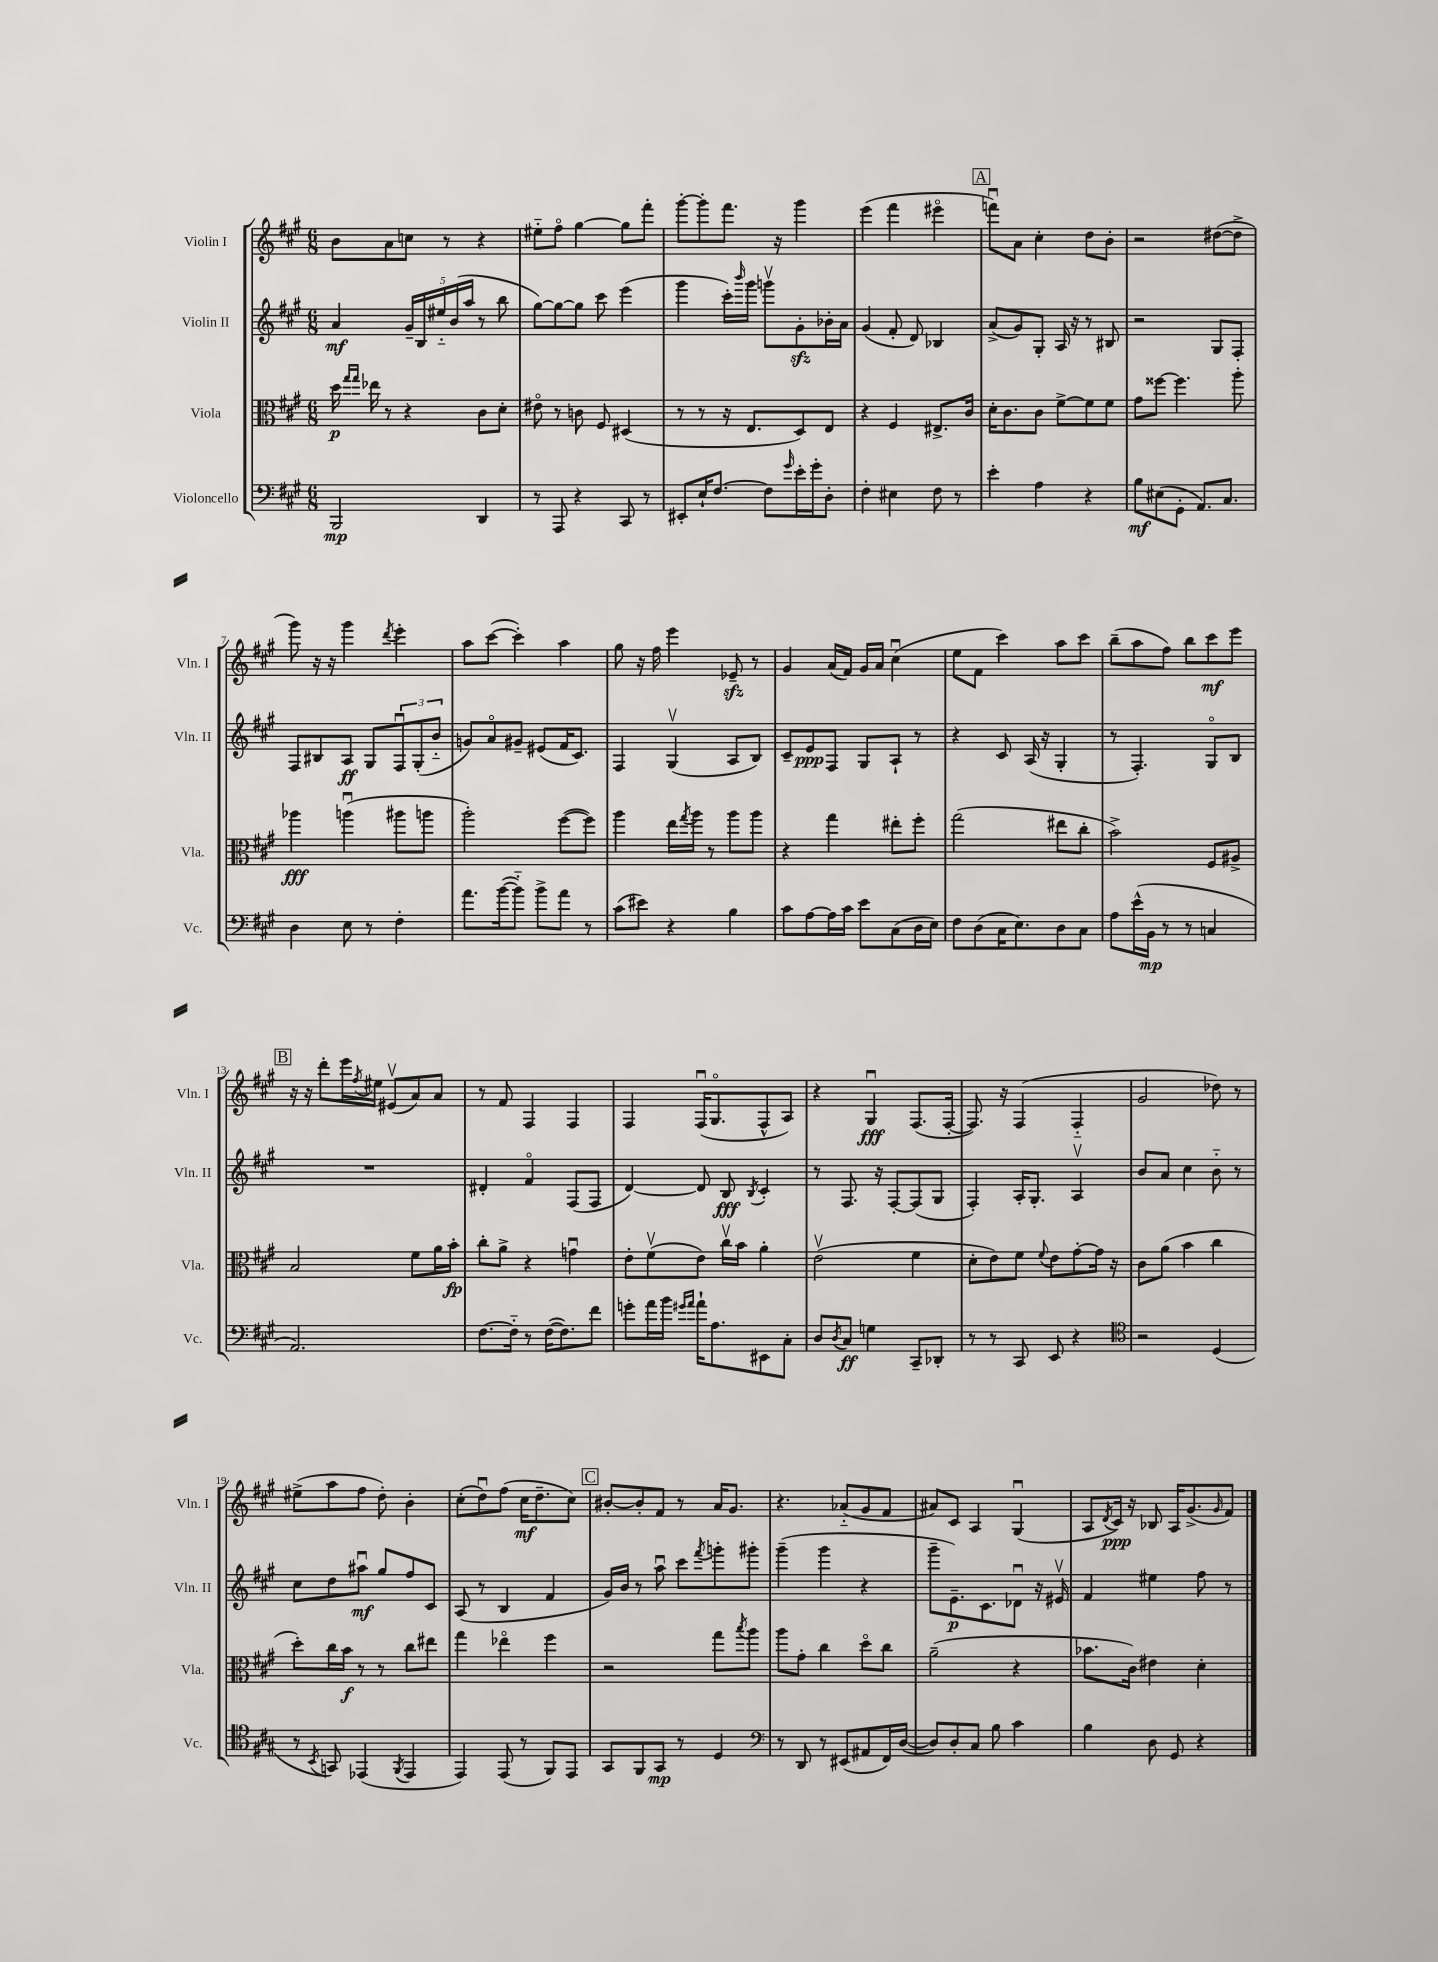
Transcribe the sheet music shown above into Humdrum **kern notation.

**kern	**kern	**kern	**kern
*staff4	*staff3	*staff2	*staff1
*clefF4	*clefC3	*clefG2	*clefG2
*k[f#c#g#]	*k[f#c#g#]	*k[f#c#g#]	*k[f#c#g#]
*M6/8	*M6/8	*M6/8	*M6/8
2BBB/	16dd\	4a/	8b\L
.	16qqgg#/LL	.	.
.	16qqgg#/JJ	.	.
.	16ee-\	.	.
.	8r	.	8a\
.	4r	20g#~/LL	8cc\J
.	.	20B/	.
.	.	20ee#'~/	.
.	.	.	8r
.	.	(20b/	.
.	.	20aa/JJ	.
4DD/	8c#\L	8r	4r
.	8d'\J	8bb\	.
=	=	=	=
8r	8e#o\	[8gg#\L)	8ee#'~\L
8AAA/	8r	8gg#\_	8ff#o\J
4r	8c\	8gg#\]J	[4gg#\
.	8F#/	8ccc#\	.
8CC#/	(4D#/	(4eee\	8gg#\]L
8r	.	.	8fff#'\J
=	=	=	=
8EE#'/L	8r	4ggg#\	[8ggg#'\L
16E`/K	8r	.	8ggg#'\]
[8.F#/J	.	.	.
.	16r	16ccc#'\LL)	8.fff#\J
.	.	16qqbbb/	.
.	8.E/L	16ggg#\JJ	.
8F#\]L	.	8gggv\L	.
.	.	.	16r
16qqg#/	.	.	.
16e'\L	8D/)	8g#'\	4ggg#\
16g#'\J	.	.	.
8D'\J	8E/J	16b-'\L	.
.	.	16a\JJ	.
=	=	=	=
4F#'\	4r	(4g#/	(4eee\
4E#\	4F#/	8f#'/	4fff#\
.	.	8d/)	.
8F#\	8.E#^/L	4B-/	4eee#o\
8r	.	.	.
.	16c#/Jk	.	.
=	=	=	=
4e'\	16d'\LK	(8a^/L	8fffu\L)
.	8.c#\	.	.
.	.	8g#/)	8a\J
4A\	8c#\J	8G#'/J	4cc#'\
.	[8f#^\L	16A/	.
.	.	16r	.
4r	8f#\]	8r	8dd\L
.	8f#\J	8B#/	8b'\J
=	=	=	=
8B\L	8g#\L	2r	2r
(8E#\	[8ff##\J	.	.
8GG#'\J	4.ff##\]	.	.
8.AA/L)	.	.	.
.	.	8G#/L	([8dd#\L
8.C#/J	.	.	.
.	8aa'\	8F#'/J	8dd#^\]J
=	=	=	=
4D\	4aa-\	8F#/L	8ggg#\)
.	.	8B#/	16r
.	.	.	16r
8E\	(4aau\	8A/J	4ggg#\
8r	.	8G#/L	.
.	.	.	8qddd/
4F#'\	8aa#\L	12F#u/	4eee'\
.	.	(12G#'/	.
.	8aa\J	.	.
.	.	12b'~/J	.
=	=	=	=
8.a\L	2aa'\)	8g/L)	8aa\L
.	.	8ao/	([8ccc#\J
([16b\k	.	.	.
8b'~\]J)	.	8g#~/J	4ccc#'\])
8b^\L	.	(8e#/L	.
8a\J	([8ff#\L	16f#/K	4aa\
.	.	8.c#/J)	.
8r	8ff#\]J)	.	.
=	=	=	=
(8c#\L	4aa\	4F#/	8gg#\
8e#\J)	.	.	16r
.	.	.	16ff#\
4r	16ee\LL	(4G#v/	4eee\
.	8qgg#/	.	.
.	16aa\JJ	.	.
.	8r	.	.
4B\	8aa\L	8A/L	8e-~/
.	8aa\J	8B/J)	8r
=	=	=	=
8c#\L	4r	8c#~/L	4g#/
[8A\	.	8e/	.
16A\]L	4gg#\	8F#/J	(16a/LL
16c#\JJ	.	.	16f#/JJ)
8e\L	.	8G#/L	16g#/LL
.	.	.	16a/JJ
(8C#\	8ee#'\L	8A`/J	(4cc#u\
16D\L	8ff#'\J	8r	.
16E\JJ)	.	.	.
=	=	=	=
8F#\L	(2gg#\	4r	8ee\L
(8D\	.	.	8f#\J
16C#\K	.	8c#/	4ccc#\)
8.E\)	.	.	.
.	.	(16A/	.
.	.	16r	.
8D\	8ee#\L	4G#'/	8aa\L
8C#\J	8cc#'\J	.	8ccc#\J
=	=	=	=
8A\L	2b^\)	8r	(8bb~\L
(16e^^\L	.	4.F#'/)	8aa\
16BB\JJ	.	.	.
8r	.	.	8ff#\J)
8r	.	.	8bb\L
4C/	8F#/L	8G#o/L	8ccc#\
.	8A#^/J	8B/J	8eee\J
=	=	=	=
2.AA/)	2B/	2.r	16r
.	.	.	16r
.	.	.	8ddd'\L
.	.	.	16eee\L
.	.	.	8qff#/
.	.	.	16ee#\JJ
.	.	.	(8e#v/L
.	8f#\L	.	8a/)
.	16a\L	.	8a/J
.	16b'\JJ	.	.
=	=	=	=
[8.F#\L	8cc#'\L	4d#'/	8r
.	8a^\J	.	8f#/
16F#'~\]Jk	.	.	.
8r	4r	4f#o/	4F#/
([16F#\LK	.	.	.
8.F#\])	.	.	.
.	4gu\	(8F#/L	4F#/
8f#\J	.	8F#/J	.
=	=	=	=
8g'\L	8e'\L	[4d/)	4F#/
16a\L	(8f#v\	.	.
16b\JJ	.	.	.
16qqg#/LL	.	.	.
16qqa/JJ	.	.	.
16a`\LK	8e\J)	8d/]	(16F#u/LK
8.A\	.	.	8.G#o/
.	16cc#v\LL	8B/	.
.	16b\JJ	.	.
.	.	8qB/	.
8EE#\	4a'\	4c#'/	8F#^^/
8C#'\J	.	.	8A/J)
=	=	=	=
8D/L	(2ev\	8r	4r
8qD/	.	.	.
8C#/J	.	8.F#/	.
4G\	.	.	4G#u/
.	.	16r	.
.	.	[8F#'/L	.
8CC#~/L	4f#\	(8F#/]	(8.F#/L
8DD-'/J	.	8G#/J	.
.	.	.	[16F#'/Jk
=	=	=	=
8r	8d'\L	4F#'/)	8.F#/])
8r	8e\)	.	.
.	.	.	16r
8CC#/	8f#\J	16A'/LK	(4F#/
.	.	8.G#'/J	.
.	8qqf#/	.	.
8EE/	8e\L	.	.
4r	[8g#'\	4Av/	4F#'~/
.	16g#\]Jk	.	.
.	16r	.	.
=	=	=	=
*clefC4	*	*	*
2r	8c#\L	8b/L	2g#/
.	(8a\J	8a/J	.
.	4b\	4cc#\	.
(4D/	4cc#\	8b'~\	8dd-\)
.	.	8r	8r
=	=	=	=
8r	8dd'\L)	8cc#\L	(8ee#^\L
8qBB/	.	.	.
8GG/)	16cc#\L	8dd\	8aa\
.	16b\JJ	.	.
(4EE-/	8r	8aa#u\J	8ff#\J
.	8r	8gg#/L	8dd'\)
8qFF#/	.	.	.
4EE-/	8cc#\L	8ff#/	4b'\
.	8ee#\J	8c#/J	.
=	=	=	=
4EE/)	4gg#\	(8A/	(8cc#'\L
.	.	8r	8ddu\)
(8EE/	4ee-o\	4B/	(8ff#\J
8r	.	.	16cc#\LK
.	.	.	8.dd~\
8FF#/L)	4ff#\	4f#/	.
8EE/J	.	.	8cc#\J)
=	=	=	=
8GG#/L	2r	16g#/LL)	[8b#'/L
.	.	16b/JJ	.
8FF#/	.	8r	8b#'/]
8GG#/J	.	8aau\	8f#/J
8r	.	8ccc#\L	8r
.	.	8qfff#/	.
4D/	8gg#\L	8ggg'\	16a/LK
.	.	.	8.g#/J
.	8qbb/	.	.
.	8aa\J	8ggg#'\J	.
=	=	=	=
*clefF4	*	*	*
8r	8aa\L	(4ggg#~\	4.r
8DD/	8g#'\J	.	.
8r	4cc#\	4ggg#\	.
(8EE#/L	.	.	(8a-'~/L
8AA#/	8ddo\L	4r	8g#/
16FF#/L)	8cc#\J	.	8f#/J
([16D/JJ	.	.	.
=	=	=	=
8D/]L)	(2a~\	8ggg#~\L	8a#/L)
8D'/	.	8.e~\)	8c#/J
8C#/J	.	.	4A/
.	.	8.c#\	.
8B\	.	.	.
4c#\	4r	8d-u\J	(4G#u/
.	.	16r	.
.	.	16e#v/	.
=	=	=	=
4B\	8.b-\L	4f#/	8A/L
.	.	.	8qd/
.	.	.	16c#/Jk)
.	16c#\Jk)	.	16r
8D\	4e#\	4ee#\	8B-/
8GG#/	.	.	16A/LK
.	.	.	(8.g#^/
4r	4d'\	8ff#\	.
.	.	.	16qqg#/
.	.	8r	8f#/J)
==	==	==	==
*-	*-	*-	*-
